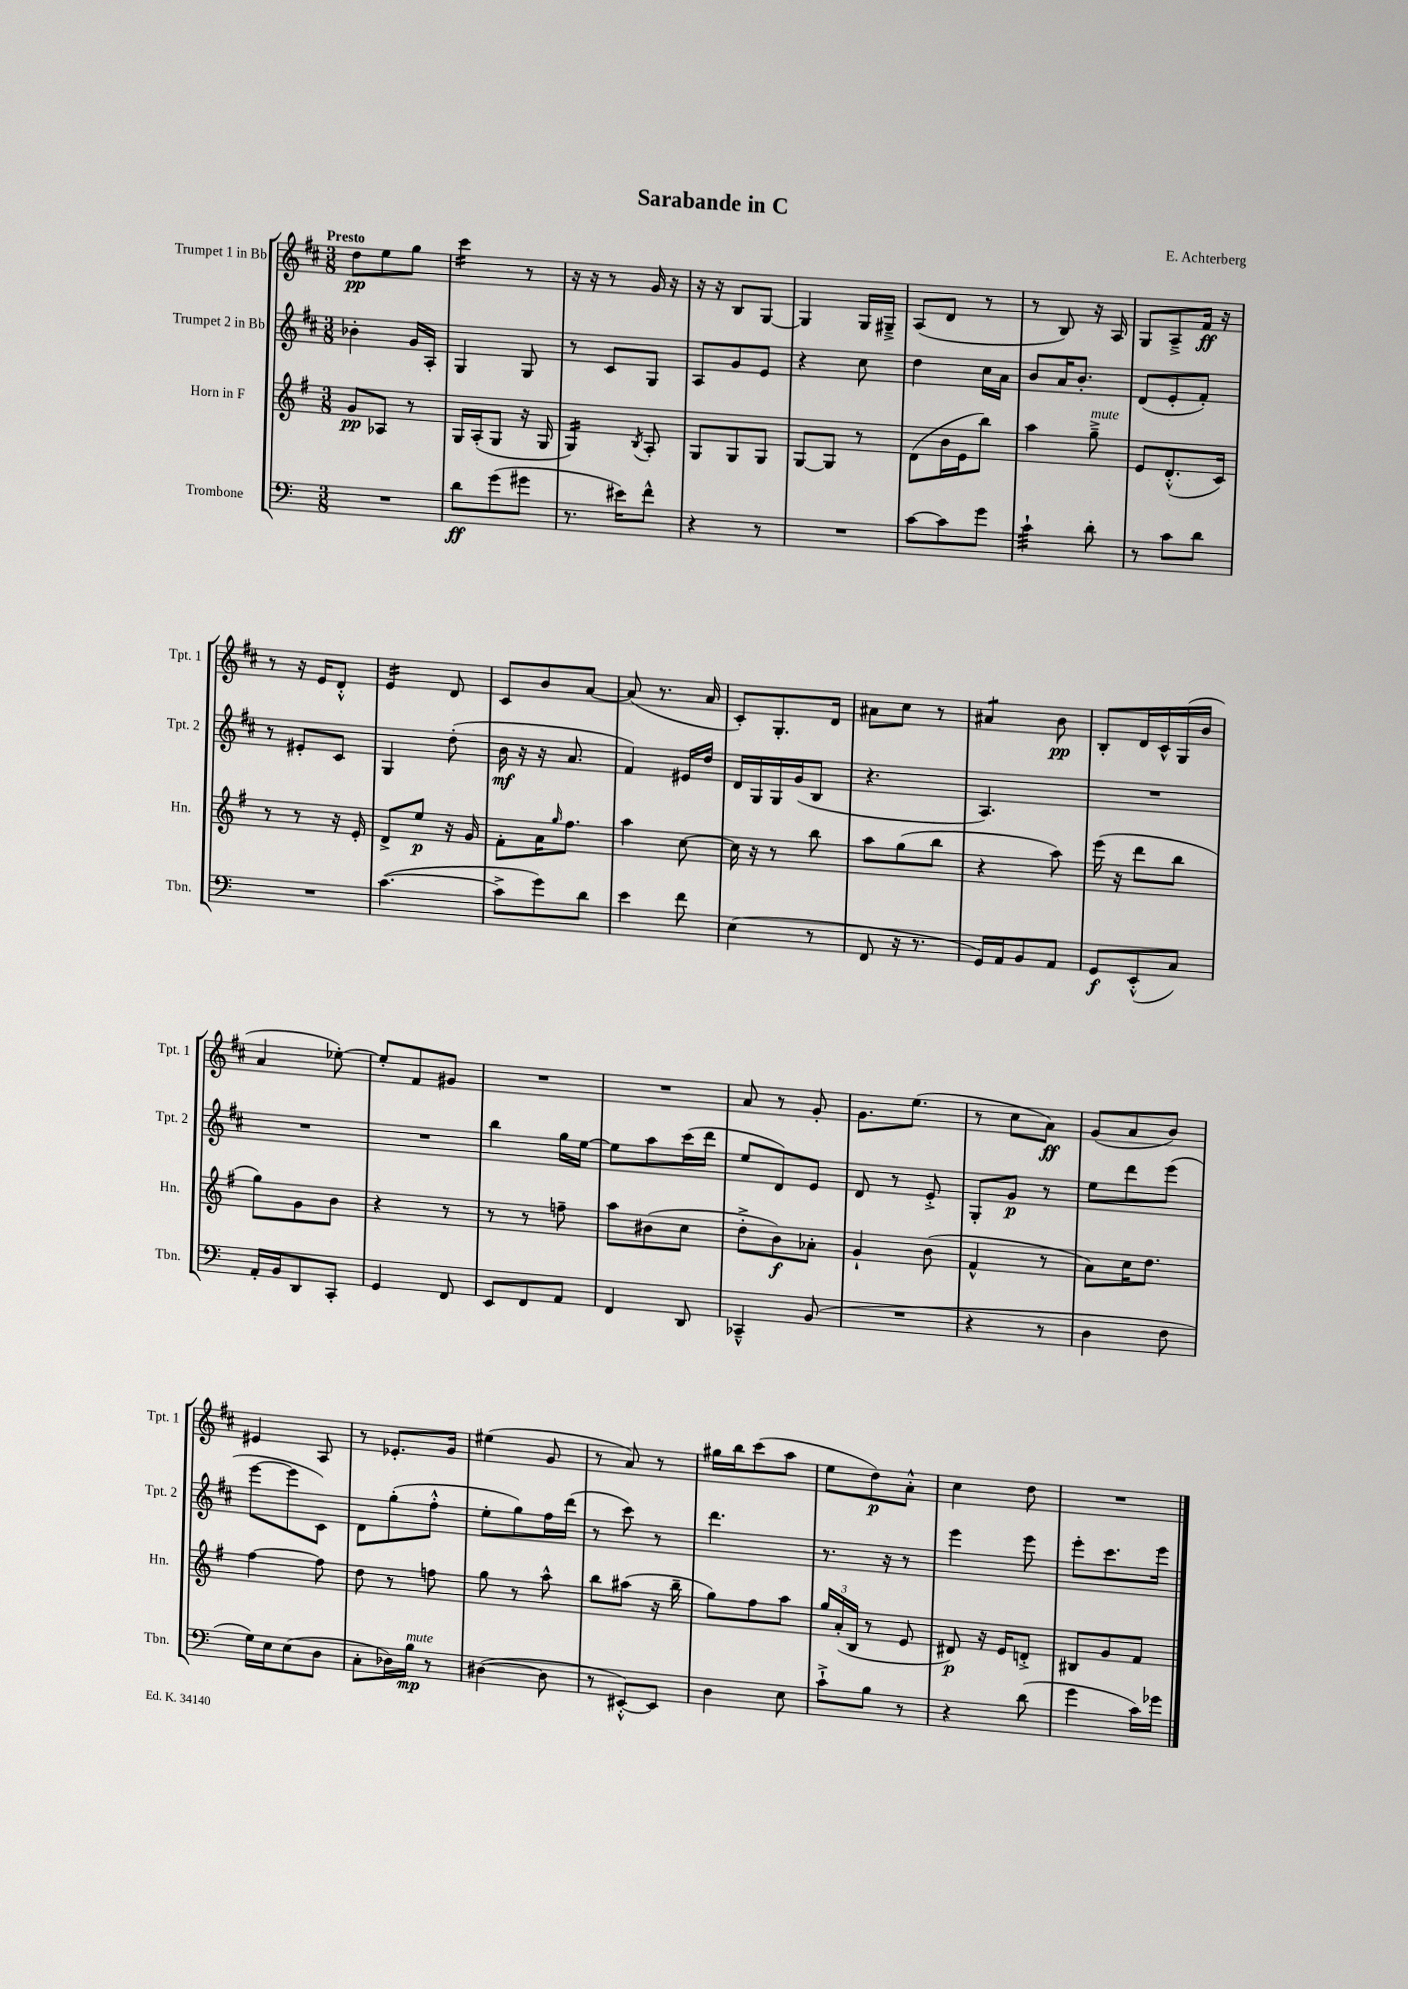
\header { title = "Sarabande in C" composer = "E. Achterberg" }
<<
\new StaffGroup <<
\new Staff = "s0" \with { instrumentName = "Trumpet 1 in Bb" shortInstrumentName = "Tpt. 1" } {
    \clef treble \key d \major \numericTimeSignature \time 3/8 \tempo "Presto"
    d''8\pp e''8 g''8 |
    cis'''4:16 r8 |
    r16 r16 r8 g'16 r16 |
    r16 r16 b8 g8~ |
    g4 g16 gis16---> |
    a8( d'8 r8 |
    r8 b8) r16 a16 |
    g8 a8---> fis'16\ff r16 |
    r8 r16 e'16 d'8-.-^ |
    e'4:16 d'8 |
    cis'8 b'8 a'8~ |
    a'8( r8. a'16 |
    cis'8-.) g8.-. d'16 |
    ais'8 cis''8 r8 |
    ais'4:8 b'8\pp |
    b8-. d'16 cis'16-^ g16( b'16 |
    a'4 ees''8~-.) |
    ees''8-. fis'8 gis'8 |
    R4. |
    R4. |
    a'8 r8 g'8-. |
    g'8. e''8.( |
    r8 cis''8 a'8\ff) |
    g'8( a'8 b'8) |
    eis'4 a8 |
    r8 ees'8.-. g'16 |
    eis''4( g'8 |
    r8 a'8) r8 |
    gis''16 b''16 cis'''8( a''8 |
    e''8 d''8\p) a'8-.-^ |
    cis''4 d''8 |
    R4. \bar "|." |
}
\new Staff = "s1" \with { instrumentName = "Trumpet 2 in Bb" shortInstrumentName = "Tpt. 2" } {
    \clef treble \key d \major \numericTimeSignature \time 3/8
    bes'4-. g'16 a16-. |
    g4 g8 |
    r8 cis'8 g8 |
    a8 g'8 e'8 |
    r4 cis''8 |
    d''4 cis''16 a'16 |
    b'8 a'16 b'8.-. |
    d'8( e'8-. fis'8-.) |
    r8 eis'8-. cis'8 |
    g4 d''8-.( |
    b'16\mf r16 r16 a'8. |
    fis'4) eis'16 d''16 |
    d'16 g16 g16 g'16( b8 |
    r4. |
    a4.) |
    R4. |
    R4. |
    R4. |
    b''4 g''16 e''16~ |
    e''8 a''8 cis'''16( d'''16 |
    e''8 d'8) e'8 |
    d'8 r8 e'8-.-> |
    g8-. g'8\p r8 |
    e''8 d'''8 e'''8( |
    e'''8~ e'''8 cis'8) |
    d'8 g''8-.( fis''8-.-^ |
    e''8-. g''8) fis''16 d'''16( |
    r8 cis'''8) r8 |
    d'''4. |
    r8. r16 r8 |
    e'''4 e'''8 |
    e'''8-. cis'''8. e'''16 \bar "|." |
}
\new Staff = "s2" \with { instrumentName = "Horn in F" shortInstrumentName = "Hn." } {
    \clef treble \key g \major \numericTimeSignature \time 3/8
    g'8\pp aes8 r8 |
    g16 a16-.( g8 r16 g16 |
    g4:16) \acciaccatura { b8 } a8-. |
    g8 g8 g8 |
    g8~ g8 r8 |
    d'8( b'16 e'16 b''8) |
    a''4 g''8--->^\markup { \italic "mute" } |
    e'8 d'8.-.-^( c'16) |
    r8 r8 r16 e'16-. |
    d'8-> e''8\p r16 g'16 |
    fis'8-. a'16 \grace { g''16 } fis''8. |
    a''4 c''8~ |
    c''16 r16 r8 b''8 |
    a''8 g''8( b''8 |
    r4 a''8) |
    e'''16( r16 d'''8 b''8 |
    g''8) g'8 b'8 |
    r4 r8 |
    r8 r8 f''8-- |
    a''8 bis'8( c''8 |
    d''8-.-> b'8\f) aes'8-. |
    g'4-! b'8( |
    fis'4-^ r8 |
    a'8) c''16 d''8. |
    fis''4~ fis''8 |
    d''8 r8 f''8 |
    g''8 r8 a''8-^ |
    b''8 ais''8( r16 b''16-- |
    g''8) fis''8 a''8 |
    \tuplet 3/2 { g''16 a'16-.( b16 } r8 e'8 |
    dis'8\p) r16 e'16 d'8-.-> |
    bis8 g'8 fis'8 \bar "|." |
}
\new Staff = "s3" \with { instrumentName = "Trombone" shortInstrumentName = "Tbn." } {
    \clef bass \key c \major \numericTimeSignature \time 3/8
    R4. |
    d'8\ff g'8( gis'8 |
    r8. eis'16) f'8-^ |
    r4 r8 |
    R4. |
    c'8~ c'8 g'8 |
    c'4:32-! d'8-. |
    r8 c'8 d'8 |
    R4. |
    c'4.~( |
    c'8-> g'8) d'8 |
    e'4 f'8 |
    e4( r8 |
    f,8 r16 r8. |
    g,16) a,16 b,8 a,8 |
    g,8\f e,8-.-^( c8) |
    a,16-. b,16 d,8 c,8-. |
    g,4 f,8 |
    e,8 f,8 a,8 |
    f,4 d,8 |
    ces,4---^ b,8( |
    R4. |
    r4 r8 |
    d4 f8 |
    g16) e16 e8( d8 |
    c8-. des16) b16\mp^\markup { \italic "mute" } r8 |
    dis4~( dis8 |
    r8 eis,8~-.-^) eis,8 |
    d4 e8 |
    c'8-!-> b8 r8 |
    r4 d'8( |
    g'4 c'16) ges'16 \bar "|." |
}
>>
>>
\layout { \context { \Score \remove "Bar_number_engraver" } }
